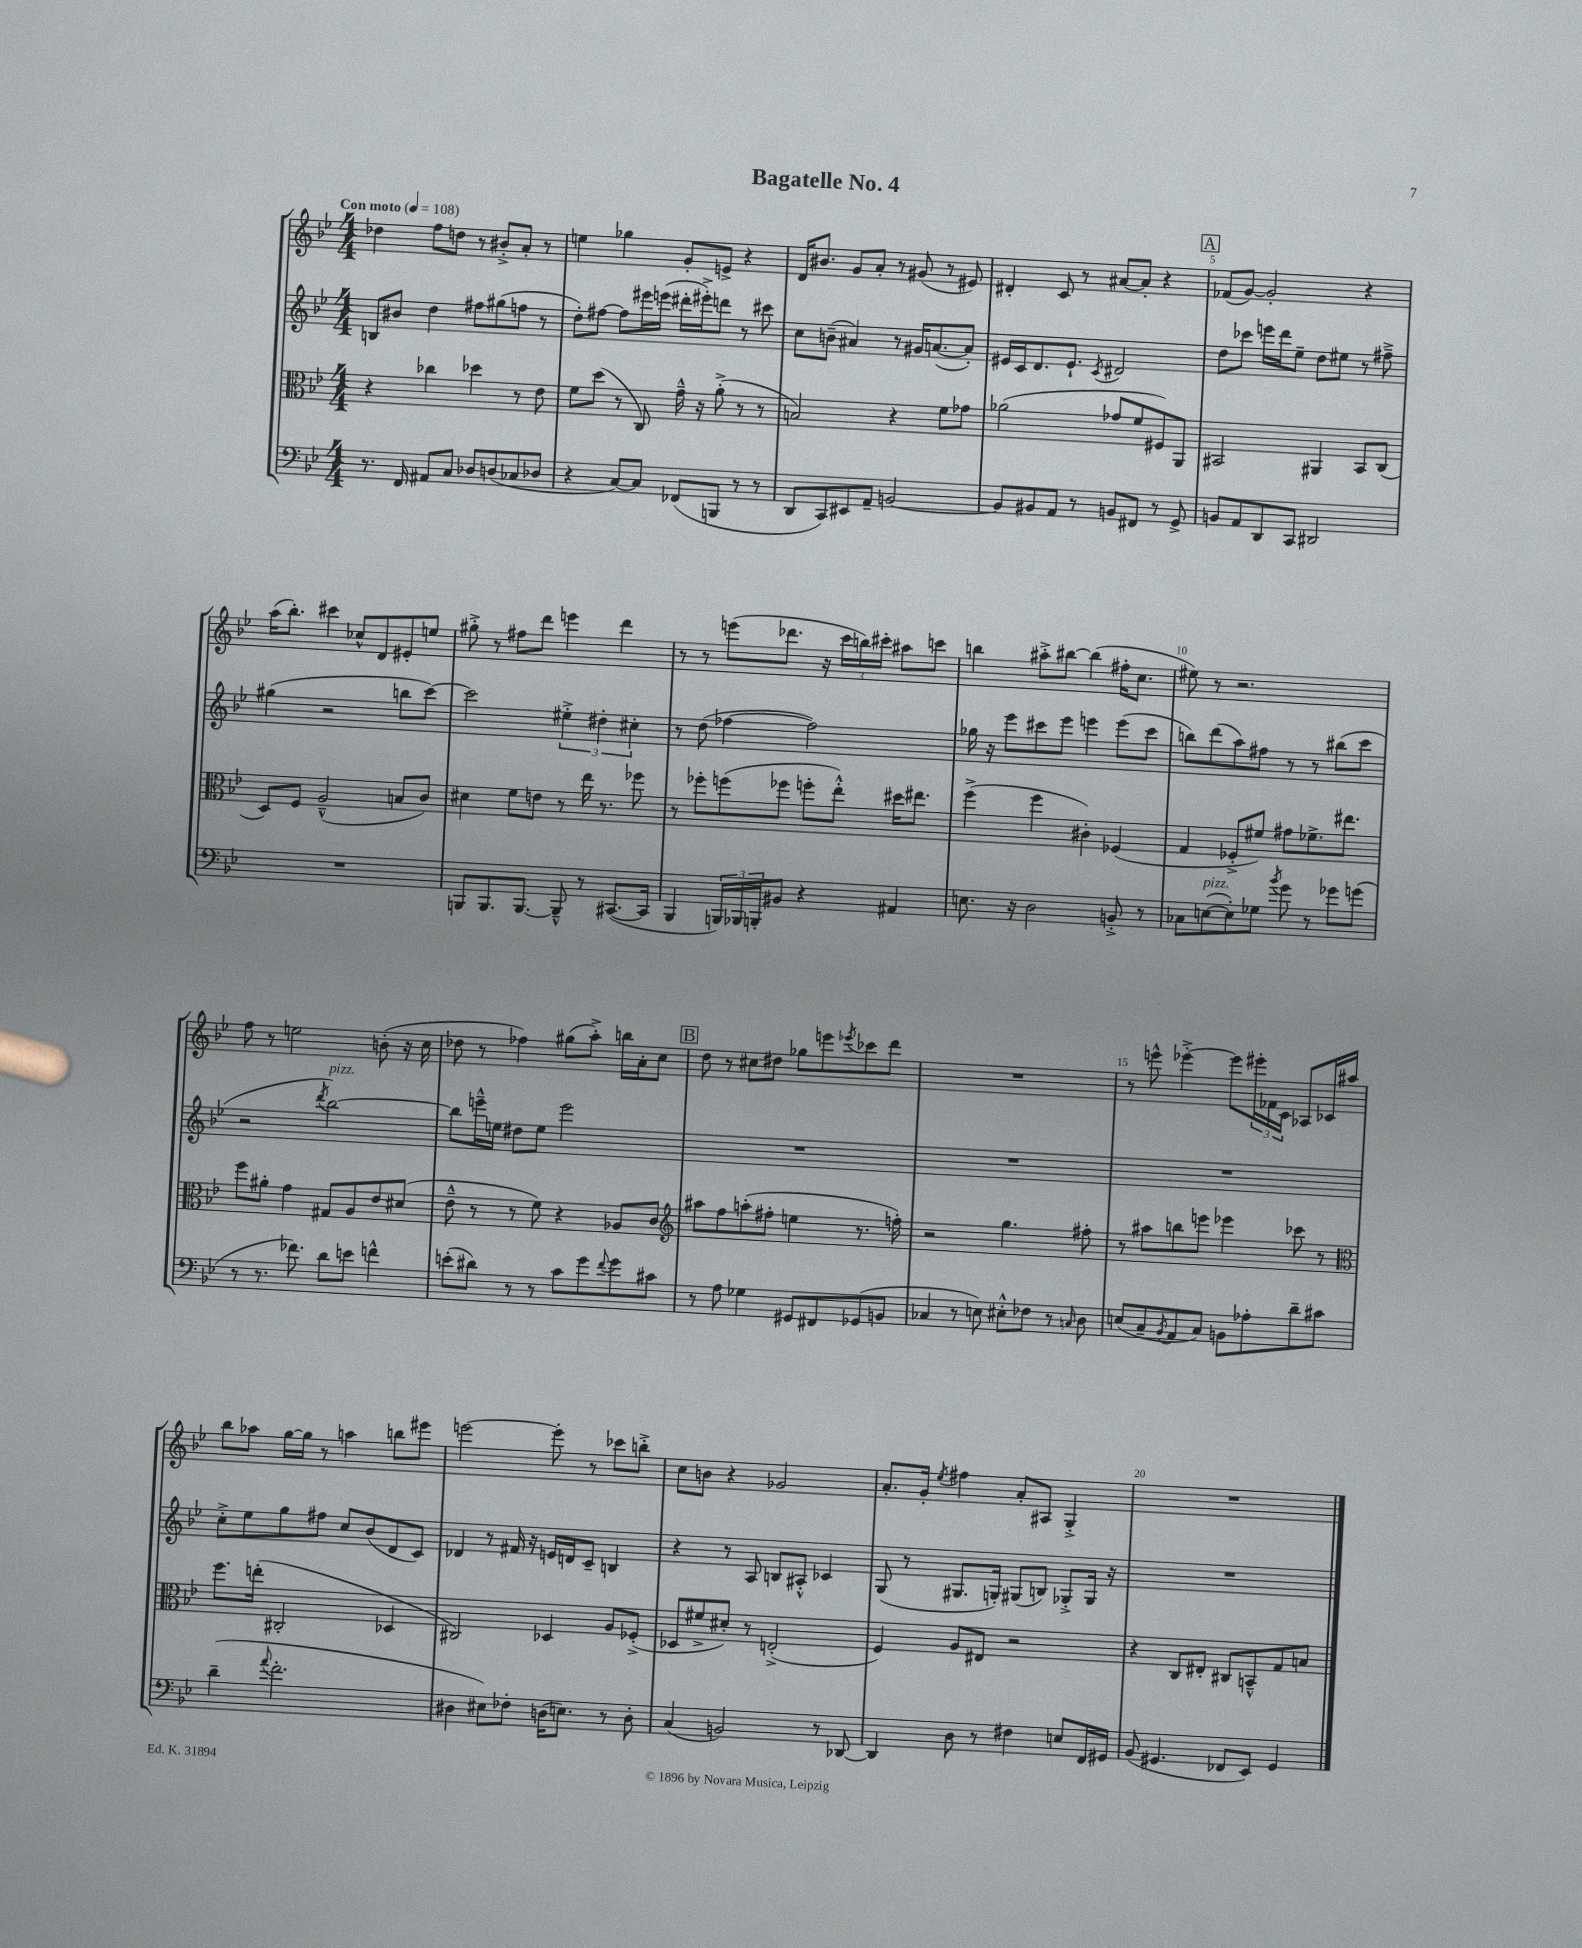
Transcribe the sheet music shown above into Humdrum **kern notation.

**kern	**kern	**kern	**kern
*staff4	*staff3	*staff2	*staff1
*clefF4	*clefC3	*clefG2	*clefG2
*k[b-e-]	*k[b-e-]	*k[b-e-]	*k[b-e-]
*M4/4	*M4/4	*M4/4	*M4/4
*MM108	*MM108	*MM108	*MM108
8.r	4r	8B	4dd-
.	.	8b#	.
16FF	.	.	.
8AA#	4cc-	4dd	8ff
8C	.	.	8dd
8D-	4dd-	8ff#	8r
(8D	.	(8gg#	8b#'^
8C-	8r	8ff	8a'
8D-	8e-	8r	8r
=	=	=	=
4r	8f	8dd')	4ee
.	(8dd	[8ff#	.
[8C)	8r	8ff#]	4gg-
8C]	8C)	16eee#	.
.	.	(16eee	.
(8FF-	16g~^^	16ddd#'	8g'
.	16r	16eee#'^)	.
8BBB	(8a'^	8ddd	8e^
8r	8r	8r	4r
8r	8r	8ccc#	.
=	=	=	=
8DD	2B)	8cc	16d
.	.	.	8.b#
8CC)	.	(8b~	.
8EE#	.	4a#)	8g
8AA~	.	.	8a'
[2BB	4r	8r	8r
.	.	16g#	(8g#
.	.	([8.a	.
.	8f	.	8r
.	8g-	8a'])	8e#)
=	=	=	=
8BB]	(2a-	16e#	4d#'
.	.	16c	.
8BB#	.	8.d	.
8AA	.	.	8c
.	.	8.e#`	.
8r	.	.	8r
.	.	8qc	.
8BB	8g-	2d#	[8a#
8FF#	8f	.	8a#']
8r	8F#)	.	4r
8GG^	8AA	.	.
=	=	=	=
8BB	2BB#	8dd	(8f-
8AA	.	8ccc-	[8g)
8DD	.	16eee	2g']
.	.	16ddd	.
8CC	.	8ee-~	.
2DD#	4AA#	8dd	.
.	.	8ee#	.
.	8BB#	8r	4r
.	(8C	8ff#~^	.
=	=	=	=
1r	8D)	(4gg#	(16aa
.	.	.	8.bb-')
.	8F	.	.
.	(2A~^^	2r	4ccc#
.	.	.	8cc-^^
.	.	.	8d
.	8B	8bb	8e#'
.	8c)	[8ccc)	8ee
=	=	=	=
8BBB	4d#	2ccc]	8gg#'^
8.BBB	.	.	8r
.	8f	.	8ff#
[8.BBB	.	.	.
.	8e	.	8ddd
8BBB~^^]	8r	6ee#'^	4eee
8r	16ee-	.	.
.	.	6dd#'	.
.	8.r	.	.
([8.CC#	.	.	4ddd
.	.	6cc#'	.
.	8ff-	.	.
16CC#]	.	.	.
=	=	=	=
4BBB-	8r	8r	8r
.	8ff-'	(8dd	8r
24BBB)	(8ff	[4ff-	(8eee
24BBB-	.	.	.
24BBB'	.	.	.
8BB#	8ff-	.	8.ddd-
4r	8ff'	2ff-])	.
.	.	.	16r
.	8ee-'^^)	.	24ccc
.	.	.	24bb)
.	.	.	24ccc#'
4AA#	16dd#	.	8aa#
.	8.ee#	.	.
.	.	.	8ccc
=	=	=	=
8.E	(4ff^	16gg-	4bb
.	.	16r	.
.	.	8eee-	.
16r	.	.	.
2D	4ff	8ccc#	8aa#'^
.	.	8eee-	[8bb#
.	4c#')	4eee	(4bb#]
8BB'^	(4F-	(8eee	16ff#'
.	.	.	8.cc
8r	.	8ccc#	.
=	=	=	=
8C-	4G	8bb)	8ee#)
([8E	.	(8ddd	8r
8E'])	8F-'^	8aa)	2.r
8G-	8f#)	8ff#	.
8qb-	.	.	.
8g	8g#	8r	.
8r	8.f-^	8r	.
8g-	.	(8bb#	.
.	8.ee#	.	.
(8g	.	8ccc	.
=	=	=	=
8r	8ff	2r	8ff
8.r	8a#'	.	8r
.	4g	.	2ee
8.f-)	.	.	.
.	.	8qddd	.
8d	8G#	[2bb-)	.
8e	8A	.	.
4f^^	8e-	.	(8b'
.	(8d#	.	16r
.	.	.	16cc
=	=	=	=
(8e'	8e-~^^	8bb-]	8dd-
8d#)	8r	16eee~^^	8r
.	.	16ee	.
8r	8r	8dd#	4ff-)
8r	8f)	8ee	.
8c	4r	2eee	(8gg#
8g	.	.	8aa'^)
8qqf	.	.	.
8g	8A-	.	16bb
.	.	.	16a'
8c#	8c	.	8cc
=	=	=	=
*	*clefG2	*	*
8r	8aa#	1r	8dd
8A	8ff	.	8r
4G-	(8aa'	.	8cc#
.	8ff#'	.	8dd#
8GG#	4ee	.	8gg-
8FF#	.	.	8eee
.	.	.	8qeee-
(8GG-	8.r	.	8ccc-
8BB	.	.	8ddd
.	16ff')	.	.
=	=	=	=
4C-	2r	1r	1r
8r	.	.	.
8E)	.	.	.
8E#'^^	4.gg	.	.
8F-	.	.	.
8r	.	.	.
16qqC	.	.	.
8D	8ff#'	.	.
=	=	=	=
(8E	8r	1r	8r
8C~	8aa#	.	8eee^^
8qBB-	.	.	.
8AA	8bb	.	[4eee-'^
8C)	8eee	.	.
8BB	4eee-	.	8eee-]
8A-'	.	.	24eee#'
.	.	.	24f-
.	.	.	24c
8d~	8ccc-	.	8A-
8c#	8r	.	16c-
.	.	.	16aa#
=	=	=	=
*	*clefC3	*	*
(4d~	8.ff	8cc'^	8bb-
.	.	8ee-	8aa-
.	(16ee'	.	.
8qqa	.	.	.
2.f'	2C#'	8gg	[16gg
.	.	.	16gg]
.	.	8ff#	8r
.	.	8cc	4aa
.	.	(8b-	.
.	4D-	8d	8bb
.	.	8c)	8eee#
=	=	=	=
4D#	2C#)	4d-	[2eee
8E#)	.	8r	.
8F-'	.	16f#	.
.	.	16r	.
(16D	4D-	16e	8eee']
8.E)	.	16d	.
.	.	8c~	8r
8r	8A	4B	8ccc-
8D'	(8F-'^	.	8bb'^
=	=	=	=
(4C	8D-	4r	8cc
.	8f#^	.	8b
2BB)	8d#')	8r	4r
.	8r	8A	.
.	(2E'^	8B	2g-
.	.	8A#'^^	.
8r	.	4c-	.
[8DD-	.	.	.
=	=	=	=
4DD-]	4F)	(8G	8.a'
.	.	8r	.
.	.	.	16g'
.	.	.	8qee-
8D	8A	8.G#	4ff#
8r	8E#	.	.
.	.	16G')	.
4F#	2r	(8G#	8a'
.	.	8B)	8A#
8E	.	8G-'^	4G'^
16FF	.	16G-	.
16GG#	.	16r	.
=	=	=	=
(8BB-	4r	1r	1r
4.GG#	.	.	.
.	8C	.	.
.	8E#'	.	.
8FF-	8C#	.	.
8EE-)	8BB~^^	.	.
4GG#	8G	.	.
.	8B	.	.
==	==	==	==
*-	*-	*-	*-
